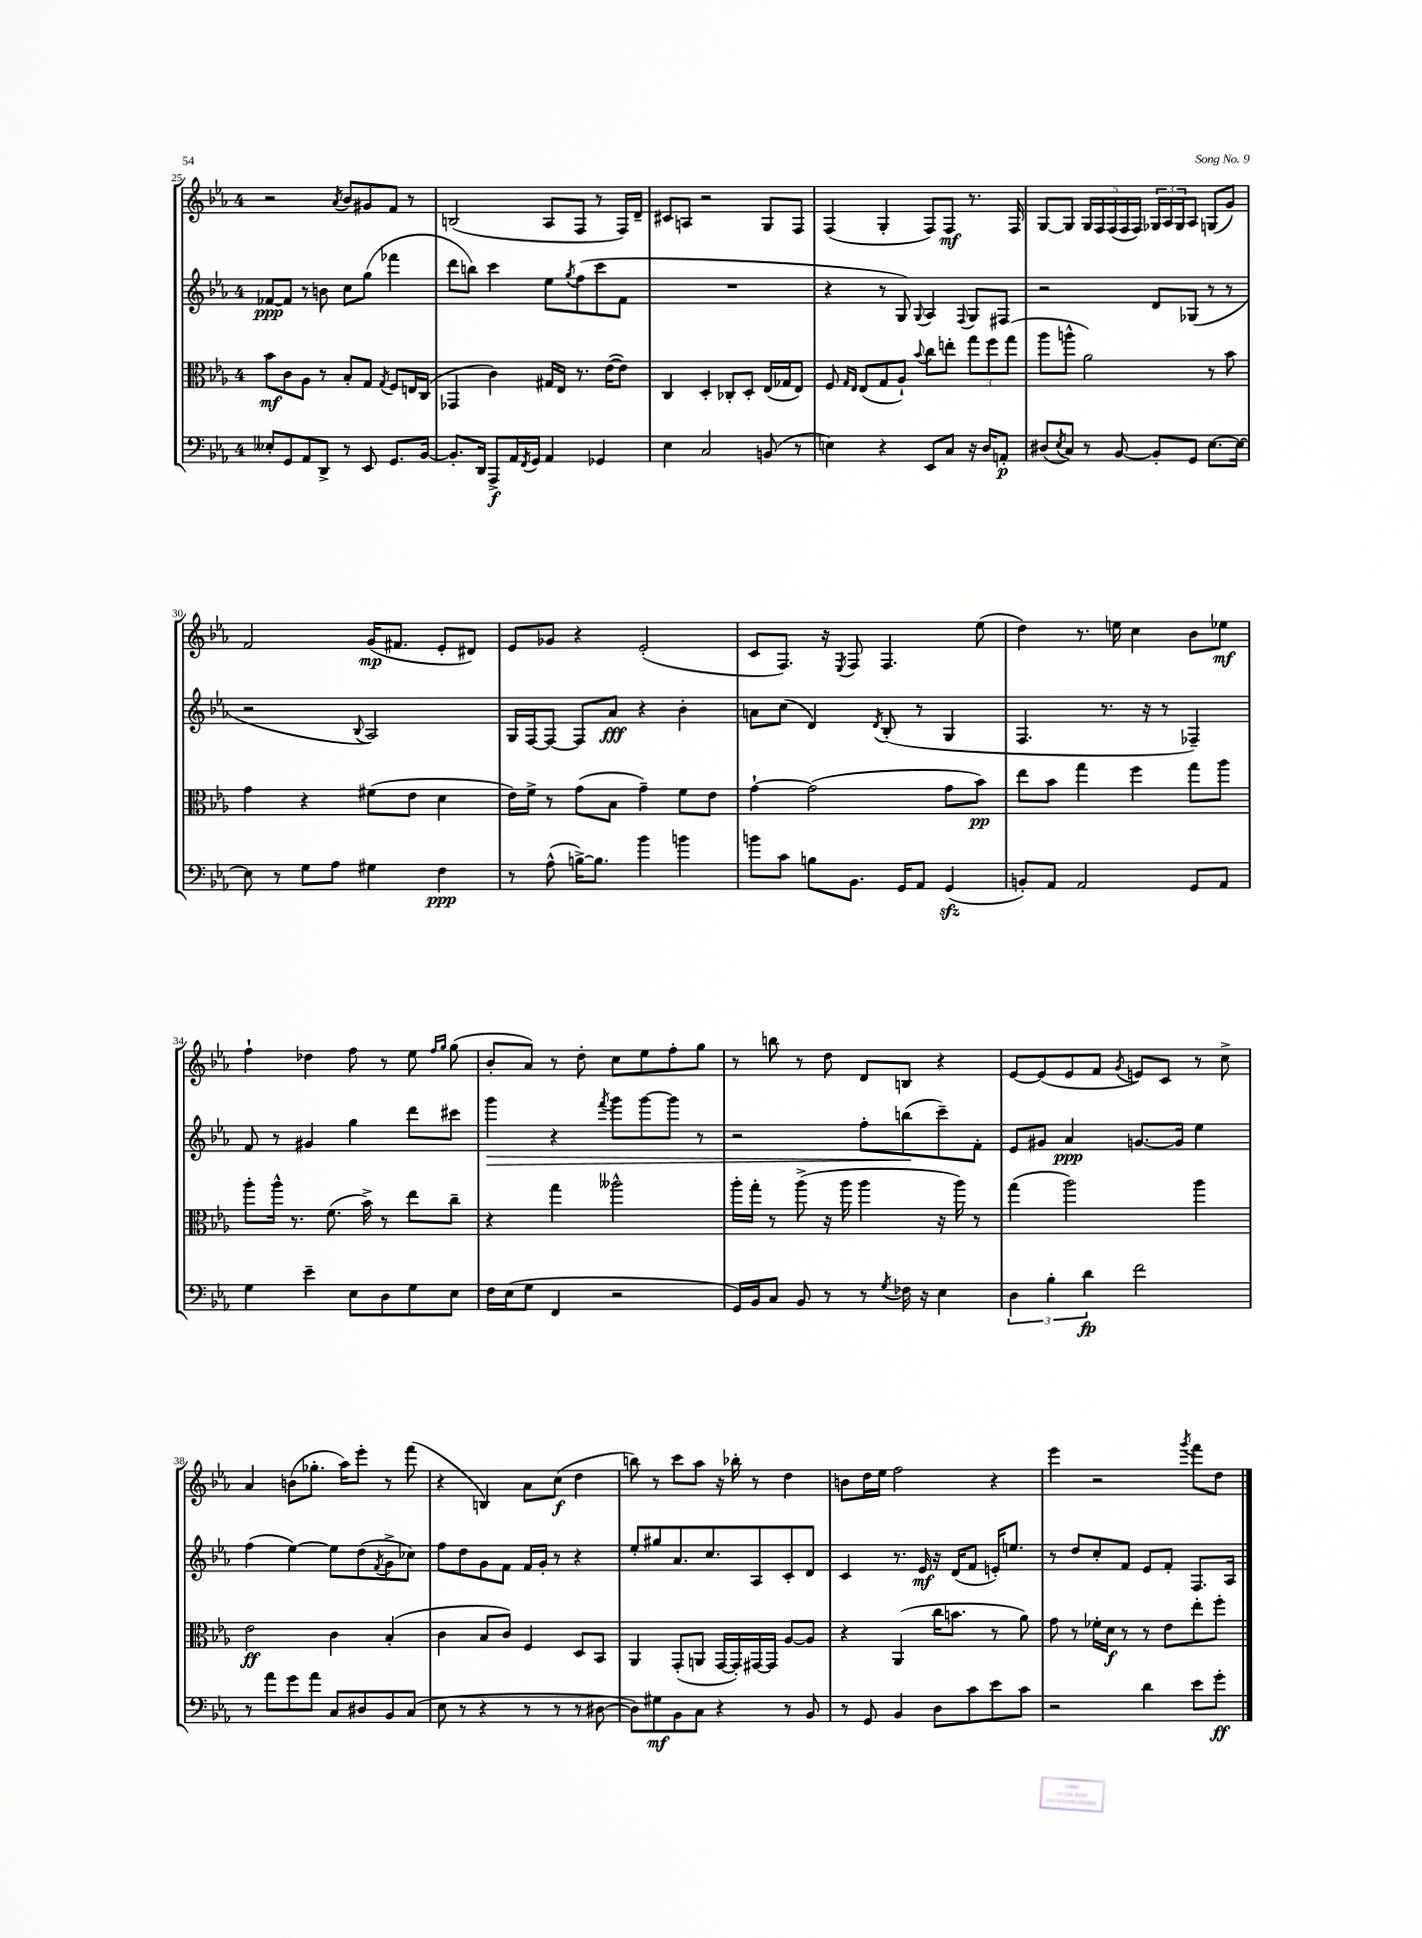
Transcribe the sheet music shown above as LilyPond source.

<<
\new StaffGroup <<
\new Staff = "s0" {
    \clef treble \key ees \major \once \override Staff.TimeSignature.style = #'single-digit \time 4/4
    r2 \acciaccatura { aes'8 } bes'8 gis'8 f'8 r8 |
    b2( aes8 f8 r8 f16) d'16-- |
    cis'8 a8 r2 g8 f8 |
    f4( g4-. f8) f8\mf r8. f16 |
    g8~ g8 \tuplet 5/4 { g16 f16 f16( f16 f16) } \tuplet 3/2 { ges16 aes16 ges16 } aes8 g8( g'8) |
    f'2 g'16\mp( fis'8. ees'8-. dis'8) |
    ees'8 ges'8 r4 ees'2-.( |
    c'8 f8.) r16 \acciaccatura { ees8 } f8 f4. ees''8( |
    d''4) r8. e''16 c''4 bes'8 ees''8\mf |
    f''4-! des''4 f''8 r8 ees''8 \grace { f''16 g''16 } g''8( |
    bes'8-. aes'8) r8 d''8-. c''8 ees''8 f''8-. g''8 |
    r8 b''8 r8 d''8 d'8 b8 r4 |
    ees'8~ ees'8( ees'8 f'8 \acciaccatura { g'8 } e'8) c'8 r8 c''8-> |
    aes'4 b'8( ges''8.-. aes''16) ees'''8-. r8 f'''8( |
    r4 b4) aes'8 c''8\f( d''4 |
    b''8) r8 c'''8 aes''8 r16 bes''16-. r8 d''4 |
    b'8 d''16 ees''16 f''2 r4 |
    ees'''4 r2 \acciaccatura { g'''8 } f'''8 d''8 \bar "|." |
}
\new Staff = "s1" {
    \clef treble \key ees \major \once \override Staff.TimeSignature.style = #'single-digit \time 4/4
    fes'8~\ppp fes'8 r8 b'8 c''8 g''8( fes'''4 |
    d'''8 b''8) c'''4 ees''8 \acciaccatura { g''8 } f''8( c'''8 f'8 |
    R1 |
    r4 r8 g8) \appoggiatura { g8 } aes4 \appoggiatura { f8 } g8 fis8 |
    r2 d'8 ges8( r8 r8 |
    r2 \appoggiatura { bes8 } aes2) |
    g16 f16~ f8~ f8 aes'8\fff r4 bes'4-. |
    a'8 c''8( d'4) \acciaccatura { d'8 } bes8-.( r8 g4 |
    f4. r8. r16 r8 fes4--) |
    f'8 r8 gis'4 g''4 d'''8 cis'''8 |
    g'''4\> r4 \acciaccatura { f'''8 } g'''8 g'''8~ g'''8 r8 |
    r2 f''8-. b''8\!( c'''8--) f'8-. |
    ees'8 gis'8 aes'4\ppp g'8.~ g'16 ees''4 |
    f''4( ees''4~) ees''8 d''8( \acciaccatura { f'8 } g'8-> ces''8) |
    f''8 d''8 g'8 f'8 f'16 g'16-. r8 r4 |
    ees''8-. gis''8 aes'8. c''8. aes8 c'8-. d'8 |
    c'4 r8. ees'16\mf r16 d'16( f'8 e'16-.) e''8. |
    r8 d''8 c''8-. f'8 ees'8 f'8-. f8. aes16 \bar "|." |
}
\new Staff = "s2" {
    \clef alto \key ees \major \once \override Staff.TimeSignature.style = #'single-digit \time 4/4
    bes'8\mf c'8 aes8 r8 bes8-. g8 \acciaccatura { g8 } f8 e16 c16( |
    ges,4 c'4) gis16 ees16 r8. ees'16~( ees'8) |
    c4 d4-. ces8-. d8-. ees16( ges16 ees8) |
    f8 \grace { g16 ees16 } ees8( g8 aes8-!) \appoggiatura { bes'8 } c''8 e''8-. \tuplet 3/2 { g''8 f''8 g''8( } |
    aes''8 a''8-^ aes'2) r8 bes'8 |
    g'4 r4 fis'8( ees'8 d'4 |
    ees'16) f'16-> r8 g'8( bes8 g'4--) f'8 ees'8 |
    g'4~-! g'2( g'8 bes'8\pp) |
    ees''8 bes'8 g''4 f''4 g''8 aes''8 |
    aes''8-. aes''16-^ r8. f'8.( bes'16->) r8 ees''8 c''8-- |
    r4 g''4 aeses''2-^ |
    aes''16-. g''16-. r8 aes''8->( r16 aes''16 aes''4 r16 aes''16) r8 |
    g''4( aes''2) aes''4 |
    ees'2\ff c'4 bes4-.( |
    c'4 bes8 c'8) f4 d8 bes,8 |
    aes,4 g,8-.( a,8 g,16~ g,16-.) gis,16~ gis,16 aes8~ aes8 |
    r4 aes,4( c''16 b'8. r8 aes'8) |
    g'8 r8 fes'16-. d'16\f r8 r8 ees'8 ees''8-. f''8-. \bar "|." |
}
\new Staff = "s3" {
    \clef bass \key ees \major \once \override Staff.TimeSignature.style = #'single-digit \time 4/4
    eeses8-. g,8 aes,8 d,8-> r8 ees,8 g,8. bes,16~ |
    bes,8.-. d,16 aes,,8->\f aes,16 \acciaccatura { f,8 } g,16 aes,4 ges,4 |
    ees4 c2 b,8( r8 |
    e4) r4 ees,8 c8 r16 d16 a,8-.\p |
    dis8( \acciaccatura { ees8 } c8) r8 bes,8~ bes,8-. g,8 ees8.~ ees16~ |
    ees8 r8 g8 aes8 gis4 f4\ppp |
    r8 aes8-^( b16~->) b8. bes'4 b'4 |
    b'8 c'8 b8 bes,8. g,16 aes,8 g,4\sfz( |
    b,8-.) aes,8 aes,2 g,8 aes,8 |
    g4 ees'4-- ees8 d8 g8 ees8 |
    f16 ees16( g8 f,4 r2 |
    g,16) bes,16 c8 bes,8 r8 r8 \acciaccatura { g8 } fes16 r16 ees4 |
    \tuplet 3/2 { d4 bes4-. d'4\fp } f'2 |
    r8 aes'8 g'8 aes'8 c8 dis8 bes,8 c8( |
    ees8 r8 r4 r8 r8 r8 dis8~ |
    dis8) gis8\mf bes,8 c8 r4 r8 bes,8 |
    r8 g,8 bes,4 d8 c'8 ees'8 c'8 |
    r2 d'4 ees'8 g'8-.\ff \bar "|." |
}
>>
>>
\layout { \context { \Score currentBarNumber = #25 } }
